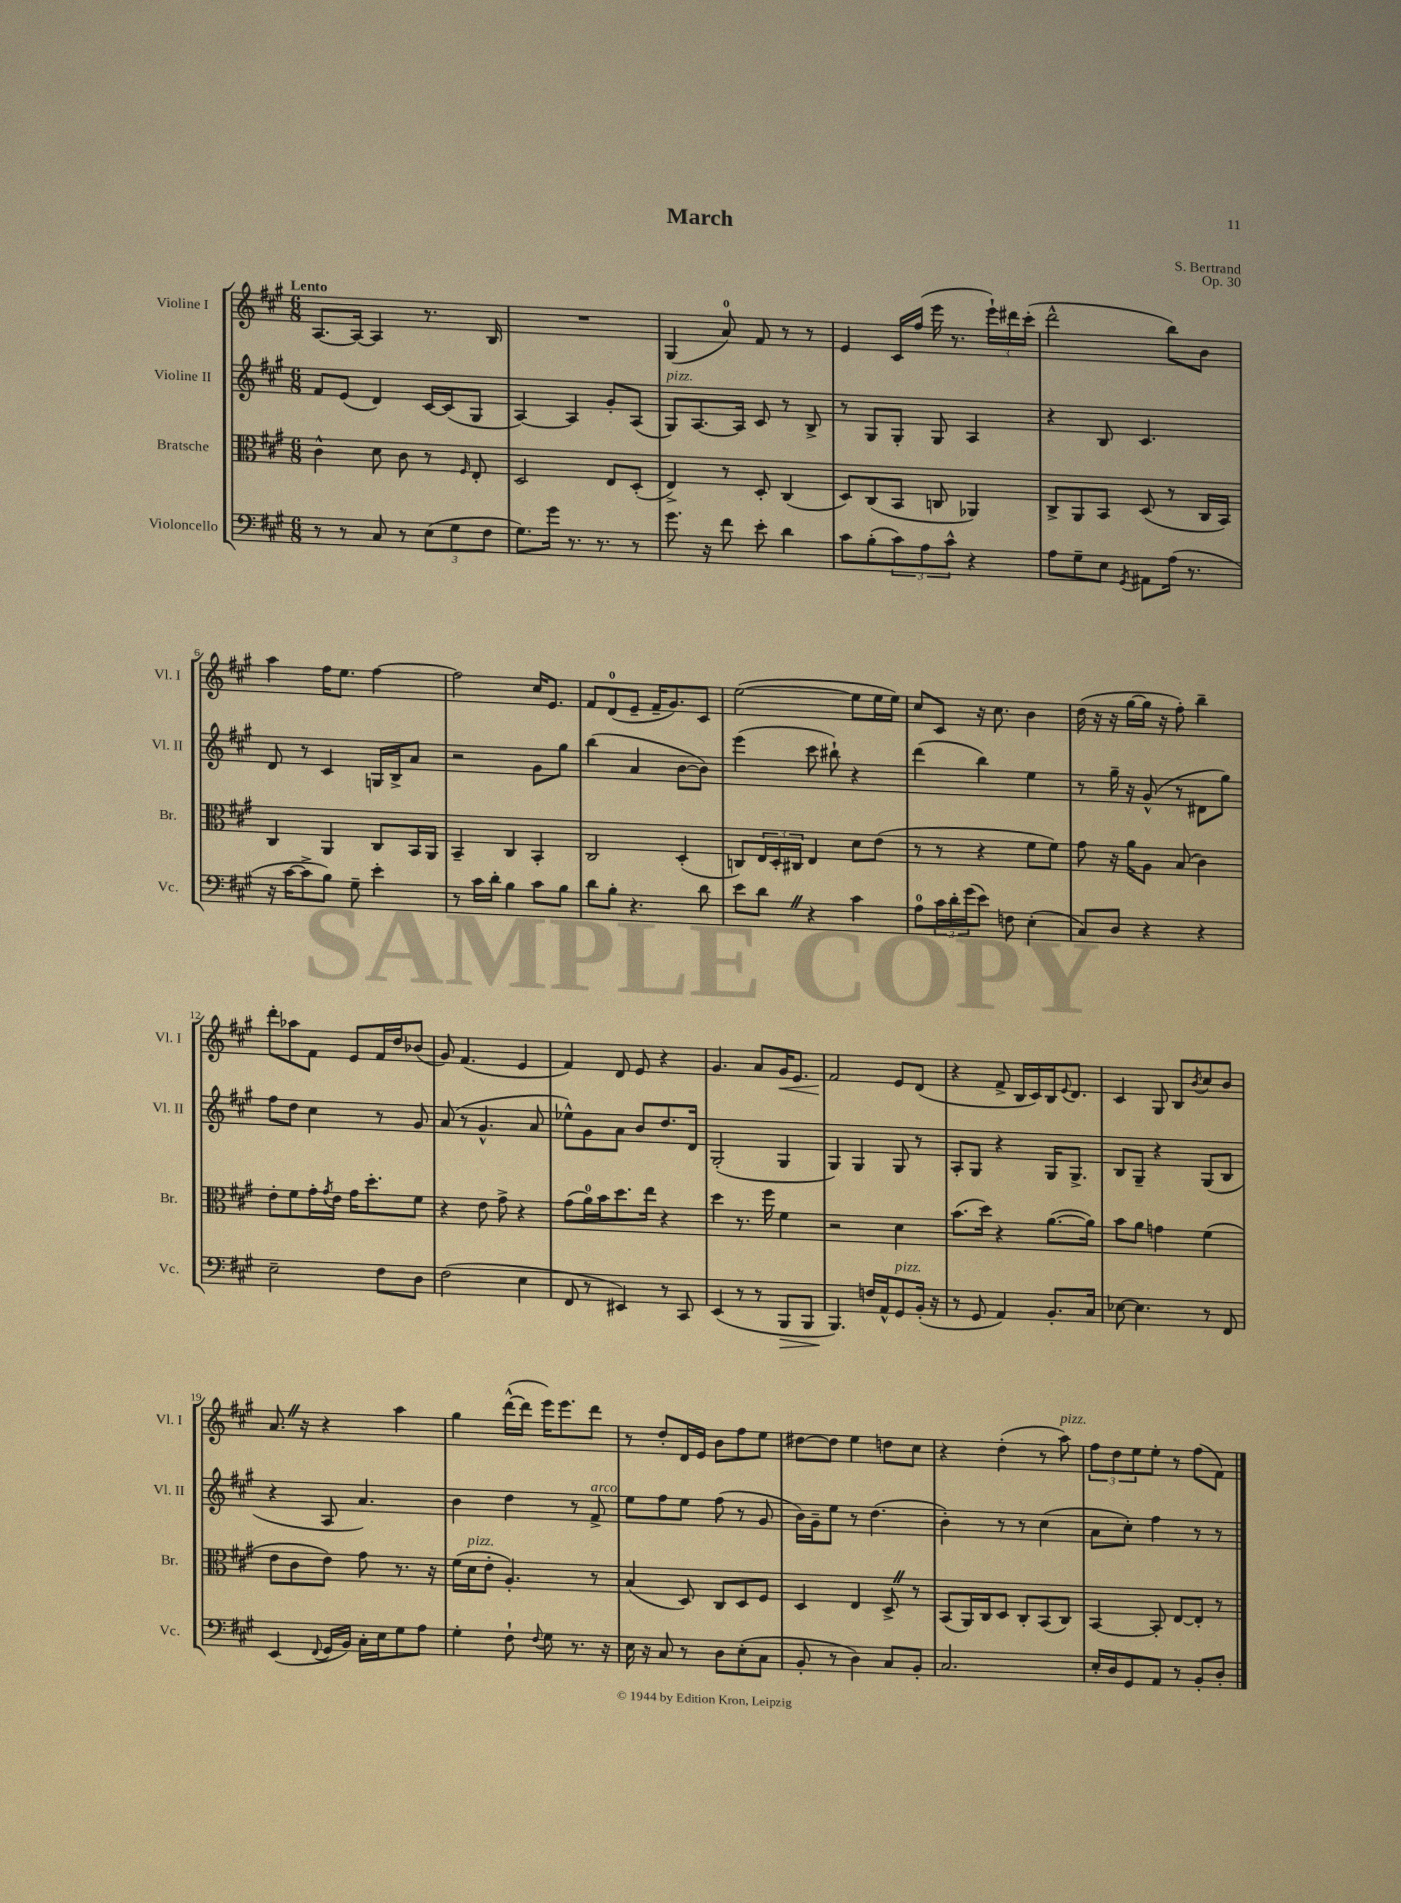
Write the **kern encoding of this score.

**kern	**kern	**kern	**kern
*staff4	*staff3	*staff2	*staff1
*clefF4	*clefC3	*clefG2	*clefG2
*k[f#c#g#]	*k[f#c#g#]	*k[f#c#g#]	*k[f#c#g#]
*M6/8	*M6/8	*M6/8	*M6/8
8r	4c#^^\	8f#/L	[8.A/L
8r	.	(8e/J	.
.	.	.	16A/_Jk
8C#/	8d\	4d/)	4A/]
8r	8c#\	.	.
(12E\L	8r	[16c#/LL	8.r
.	.	(16c#/]J	.
12G#\	.	.	.
.	16qqF#/	.	.
.	8E'/	8G#/J	.
12F#\J	.	.	.
.	.	.	16B/
=	=	=	=
8.G#\L)	2D/	[4A/)	2.r
16g#\Jk	.	.	.
8.r	.	4A/]	.
8.r	.	.	.
.	8E/L	8g#'/L	.
8r	(8D'/J	(8A/J	.
=	=	=	=
8.g#\	4E^/)	8G#/L)	(4G#/
.	.	[8.A/	.
16r	.	.	.
8f#\	8r	.	8a/)
.	.	16A/]Jk	.
8e'\	8D'/	8c#/	8f#/
4d\	(4C#/	8r	8r
.	.	8B^/	8r
=	=	=	=
8c#\L	8D/L)	8r	4e/
(8B'\	(8C#/	8G#/L	.
12c#\)	8BB/J	8G#'/J	16c#/LL
.	.	.	(16ff#/JJ
12A\	.	.	.
.	8C/	8G#/	16eee\
12c#^^\J	.	.	.
.	.	.	8.r
4r	4AA-/)	4A/	.
.	.	.	24eee`\LL)
.	.	.	24ddd#\
.	.	.	(24ccc#'\JJ
=	=	=	=
8A\L	8C#^/L	4r	2ddd^^\
8G#~\	8AA/	.	.
8E\J	8BB/J	8B/	.
8qGG#/	.	.	.
8AA#\L	(8D/	4.c#/	.
(16A\Jk	8r	.	8bb\L)
8.r	.	.	.
.	16C#/LL	.	8b\J
.	16BB/JJ)	.	.
=	=	=	=
16r	4C#/	8d/	4aa\
[16c#\LK	.	.	.
8c#^\]	.	8r	.
8B\J)	4AA/	4c#/	16ff#\LK
.	.	.	8.ee\J
8G#~\	.	.	.
4e'\	8C#/L	16G/LL	[4ff#\
.	.	16B^/J	.
.	16BB/L	8a/J	.
.	16AA/JJ	.	.
=	=	=	=
8r	4BB~/	2r	2ff#\]
16c#\LL	.	.	.
16d'\JJ	.	.	.
4B\	4C#/	.	.
8c#\L	4BB'/	8g#\L	16cc#/LK
.	.	.	8.e/J
8B\J	.	8gg#\J	.
=	=	=	=
8d\L	2C#/	(4bb\	8f#/L
8B'\J	.	.	(8d/
4.r	.	4a/	8e~/J
.	.	.	16f#~/LK
.	.	.	8.g#/)
.	(4D'/	[8b\L	.
8d\	.	8b\]J)	8c#/J
=	=	=	=
8e\L	8C/L)	(4eee\	([2ee\
8d\J	24E/L	.	.
.	24D'/	.	.
.	24C#/JJ	.	.
4r	4E/	8ccc#\	.
.	.	8bb#`\)	.
4c#\	8d\L	4r	8ee\]L
.	(8e\J	.	16ee\L
.	.	.	16ee\JJ)
=	=	=	=
8A\L	8r	(4ddd\	8cc#/L
24c#\L	8r	.	8c#/J
24d'\	.	.	.
(24g#\J	.	.	.
8e\J)	4r	4bb\)	16r
.	.	.	8.cc#\
8F\	.	.	.
(4E'\	8f#\L	4ee\	4b\
.	8f#\J)	.	.
=	=	=	=
8C#/L)	8g#\	8r	(16dd\
.	.	.	16r
8D/J	16r	16gg#~\	16r
.	16a\LK	16r	[16gg#\LL
4r	8A\J	(8g#^^/	16gg#\]JJ
.	.	.	16r
.	(8B/	8r	8ff#'\)
4r	4c#\)	8d#\L	4bb~\
.	.	8gg#\J)	.
=	=	=	=
2E~\	8e'\L	8ff#\L	8ddd'\L
.	8f#\	8dd\J	8aa-\
.	16g#'\L	4cc#\	8f#\J
.	8qg#/	.	.
.	16e\JJ	.	.
.	16g#\LK	.	8e/L
.	8.dd'\	.	.
8F#\L	.	8r	16f#/L
.	.	.	16dd/J
8D\J	8f#\J	8g#/	(8b-/J
=	=	=	=
(2F#\	4r	(8a/	8g#/)
.	.	8r	(4.f#/
.	8e\	4.g#^^/	.
.	8g#^\	.	.
4E\	4r	.	4e/
.	.	8a/	.
=	=	=	=
8FF#/	(8g#\L	8ee-^^\L)	4f#/)
8r	16a\L)	8g#\	.
.	16b\J	.	.
4EE#/)	8.dd\	8a\J	8d/
.	.	8b/L	8e/
.	16ee\Jk	.	.
8r	4r	8.dd/	4r
8CC#/	.	.	.
.	.	16d/Jk	.
=	=	=	=
(4EE/	4dd\	(2G#'/	4.g#/
8r	8.r	.	.
8r	.	.	8a/L
.	16ff#\	.	.
8BBB/L	4f#\	4G#/	16g#/K
.	.	.	8.e/J
8BBB/J	.	.	.
=	=	=	=
4.BBB/)	2r	4G#/)	2f#/
.	.	4G#/	.
16F/LL	.	.	.
16AA^^/J	.	.	.
8GG#/	4d\	8G#/	8e/L
(16BB'/Jk	.	8r	(8d/J
16r	.	.	.
=	=	=	=
8r	(8.b\L	8A'/L	4r
8GG#/	.	8G#/J	.
.	16dd\Jk)	.	.
4AA/)	4r	4r	8f#^/
.	.	.	16B/LL
.	.	.	16c#/)
8.BB'/L	([8.a\L	16G#/LK	16B/J
.	.	.	8qqe/
.	.	8.G#^/J	8.d/J
16C#/Jk	16a\]Jk)	.	.
=	=	=	=
[8E-\	8b\L	8B/L	4c#/
4.E-\]	8a\J	8G#~/J	.
.	4g\	4r	8G#/
.	.	.	8B/L
.	.	.	8qb/
8r	(4f#\	(8G#/L	8cc#/
8FF#/	.	8B/J	8b/J
=	=	=	=
(4EE/	8e\L	4r	8.a/
.	8c#\	.	.
.	.	.	16r
8qqFF#/	.	.	.
16GG#/LL	8e\J)	8A/	4r
16BB/JJ)	.	.	.
16C#'\LL	8g#\	4.a/)	.
16E\J	.	.	.
8G#\	8.r	.	4aa\
8A\J	.	.	.
.	16r	.	.
=	=	=	=
4G#'\	(16f#\LL	4b\	4gg#\
.	16d\J	.	.
.	8e'\J	.	.
8F#`\	4.A'/)	4dd\	([16ddd^^\LL
.	.	.	16ddd\]JJ
8qqF#/	.	.	.
8G#\	.	.	16eee\LK)
.	.	.	8.eee\
8.r	.	8r	.
.	8r	8f#^/	8ddd\J
16r	.	.	.
=	=	=	=
16E\	(4B/	8ee\L	8r
16r	.	.	.
8C#/	.	8ff#\	8dd'/L
8r	8D/)	8ee\J	16d/L
.	.	.	16e/JJ
8D\L	8C#/L	(8ff#\	8b\L
(8E'\	8D/	8r	8ff#\
8C#\J	8F#/J	8g#/	8ee\J
=	=	=	=
8BB'/	4D/	16b\LL)	[8dd#\L
.	.	16g#~\J	.
8r	.	8ee\J	8dd#\]J
4D\)	4E/	8r	4ee\
.	.	(4.dd\	.
8C#/L	8D^/	.	8dd\L
8BB'/J	8r	.	8cc#\J
=	=	=	=
2.C#/	(8BB/L	4b'\)	4r
.	16AA/L)	.	.
.	16C#/J	.	.
.	8D/J	8r	(4dd'\
.	8C#'/L	8r	.
.	(8BB/	(4cc#\	8r
.	8C#/J)	.	8aa\)
=	=	=	=
16E'/LL	[4BB/	8a\L	12ff#\L
16D/J	.	.	.
.	.	.	12dd\
8GG#/	.	8cc#'\J)	.
.	.	.	12ee\
8AA/J	8BB'/]	4ff#\	8ee'\J
8r	[8E/L	.	8r
8BB'/L	8E'/]J	8r	(8ff#\L
8D'/J	8r	8r	8f#\J)
==	==	==	==
*-	*-	*-	*-
